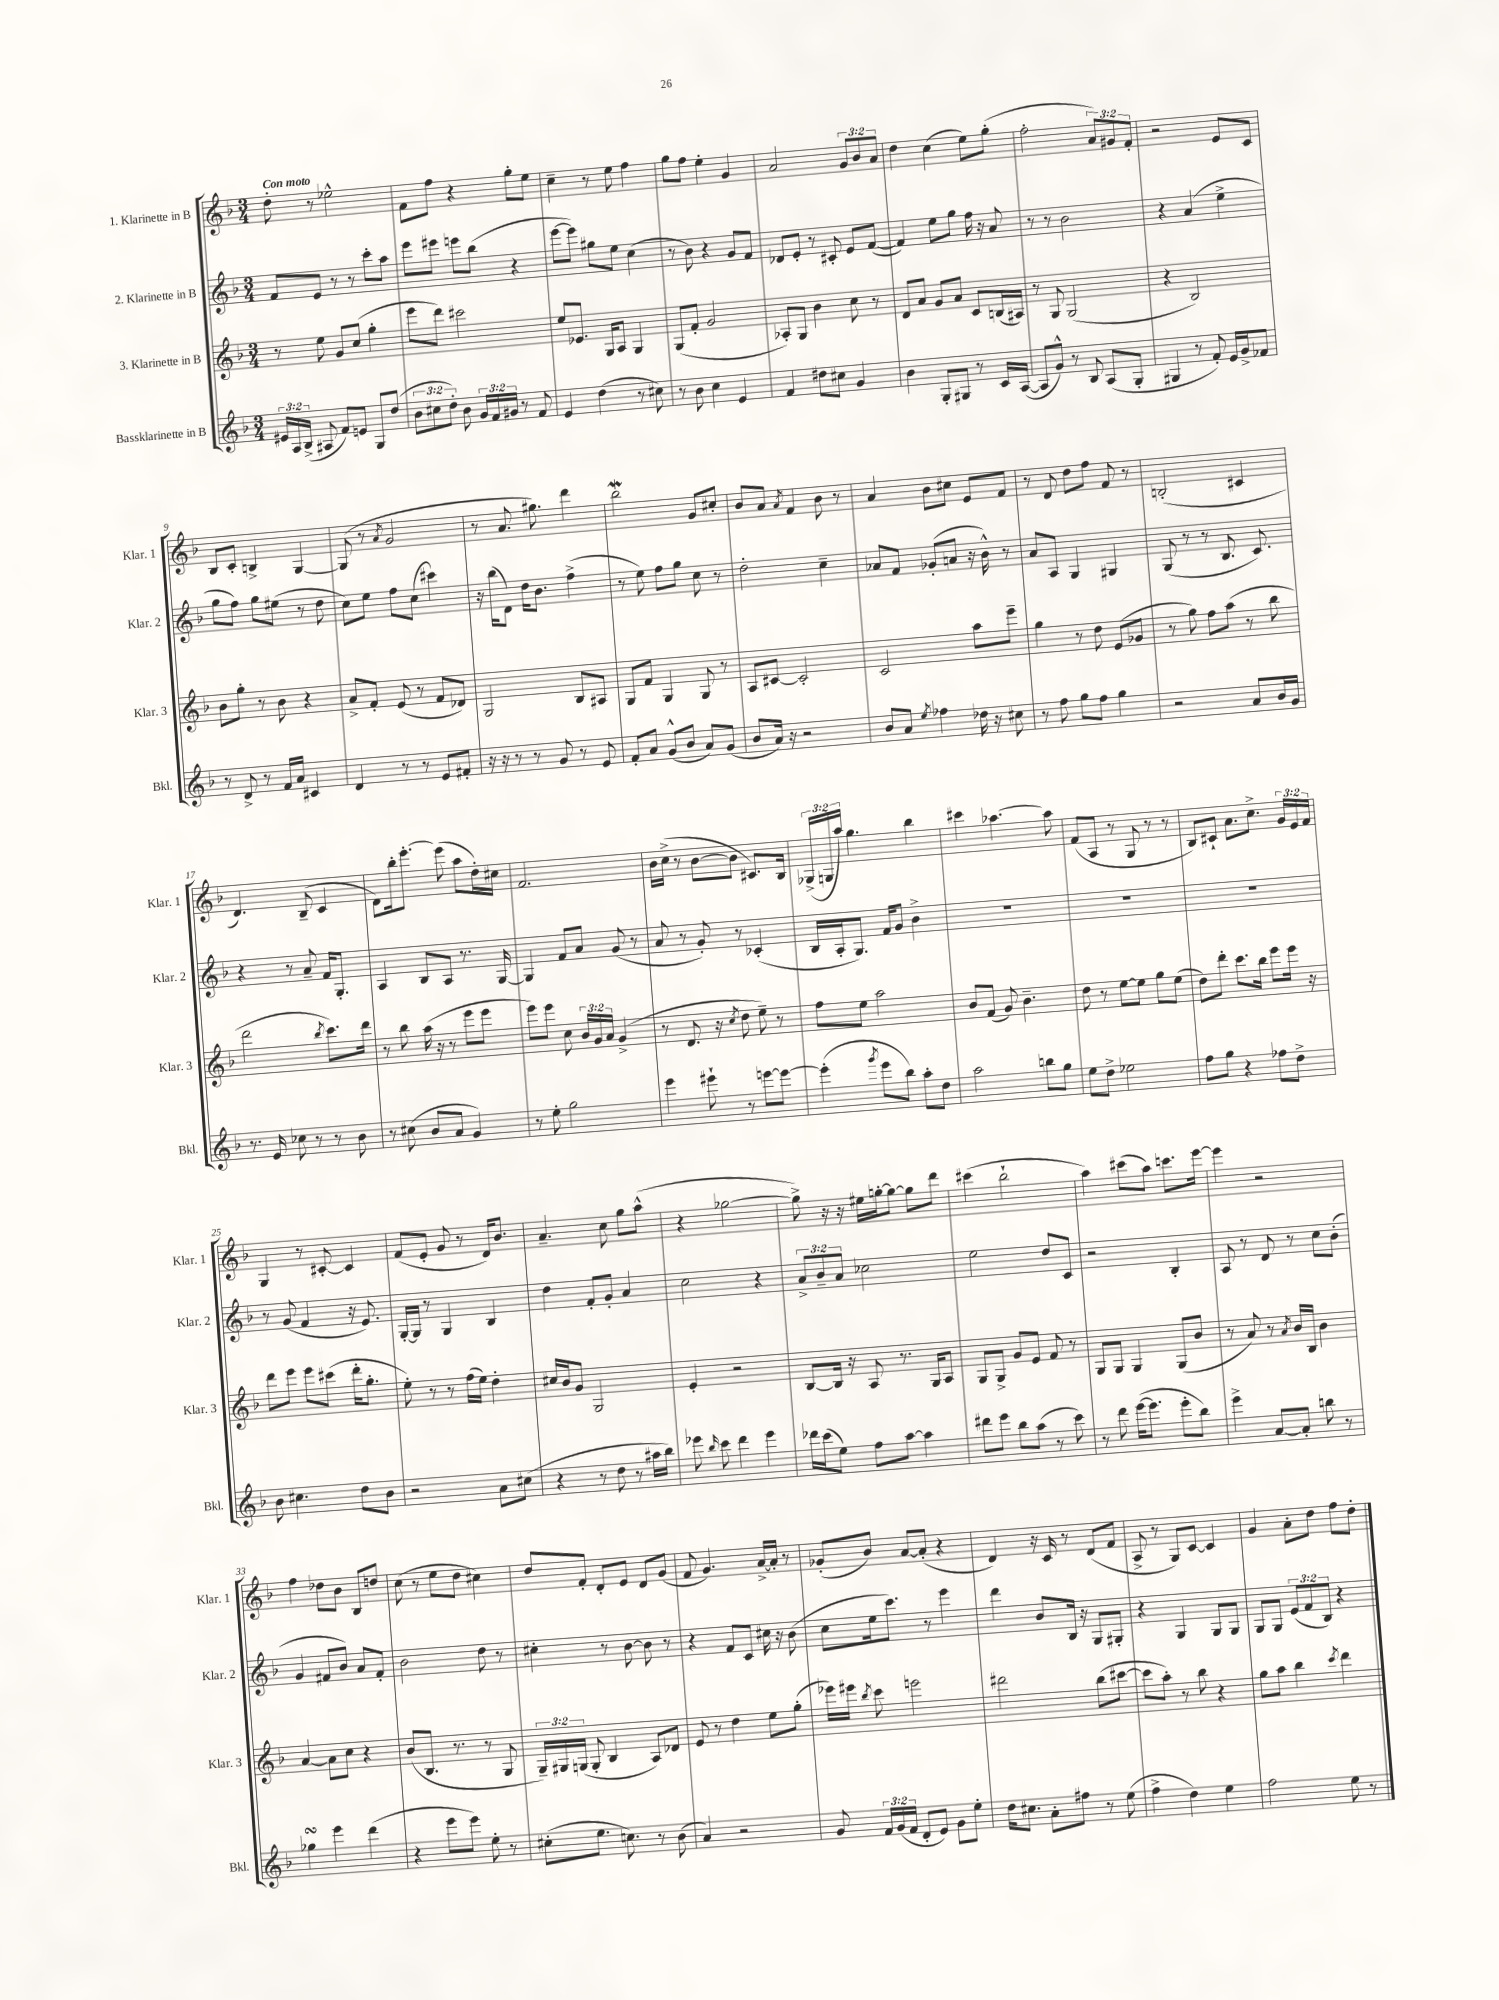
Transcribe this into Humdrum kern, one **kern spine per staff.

**kern	**kern	**kern	**kern
*staff4	*staff3	*staff2	*staff1
*clefG2	*clefG2	*clefG2	*clefG2
*k[b-]	*k[b-]	*k[b-]	*k[b-]
*M3/4	*M3/4	*M3/4	*M3/4
24e#/LL	8r	8f/L	8dd'\
24A/	.	.	.
(24B-^/JJ	.	.	.
8A#/	8ee\	8e/J	8r
8f/L)	8g/L	8r	2ee-^^\
8e/J	(8cc/J	8r	.
8G/L	4gg'\	8ccc'\L	.
(8dd/J	.	8aa\J	.
=	=	=	=
12b-\L	8eee\L	8eee\L	8f\L
12cc#\	.	.	.
.	8ddd\J)	8eee#\J	8ff\J
12dd'\J)	.	.	.
8b-\	2ccc#\	8eee\L	4r
24g/LL	.	(8bb-\J	.
24f/	.	.	.
24g#/JJ	.	.	.
8r	.	4r	8gg'\L
8f/	.	.	8ee\J
=	=	=	=
4e/	8ee/L	[8eee\L	4cc~\
.	8.e-/J	8eee\]J)	.
(4dd\	.	8gg#\L	8r
.	16G/LK	.	.
.	8A/J	8ee\J	8ee\
8r	4G/	(4cc\	4ff\
8cc#\)	.	.	.
=	=	=	=
8r	(8G/L	8r	8gg\L
8b-\	8f'/J	8b-\)	8ff\J
4cc\	2g/	4r	4ee'\
4e/	.	8g/L	4g/
.	.	8f/J	.
=	=	=	=
4f/	8A-'/L)	8d-/L	2a/
.	8G/J	8e'/J	.
8dd#\L	4b-\	8r	.
8cc#\J	.	8c#'/	.
4g/	8cc\	8e/L	12g/L
.	.	.	12b-/
.	8r	([8f/J	.
.	.	.	12a/J
=	=	=	=
4b-\	8d/L	4f/])	4dd\
.	8a/J	.	.
8G'/L	8g/L	8ee\L	(4cc\
8G#/J	8a/J	8gg\J	.
8r	8c/L	16ff\	8ee\L)
.	.	16r	.
16c/LL	(16B/L	8a/	(8gg'\J
([16A/JJ	16A#/JJ)	.	.
=	=	=	=
8A/]L	8r	8r	2ff'\
8g^^/J)	8G/	8r	.
8r	(2G/	2b-\	.
8B-/	.	.	.
(8A/L	.	.	12a/L)
.	.	.	12g#/
8G'/J	.	.	.
.	.	.	12f'/J
=	=	=	=
4G#/	4r	4r	2r
8r	2B-/)	(4a/	.
8f'/)	.	.	.
16e/LL	.	4ee^\	8e/L
16g^/J	.	.	.
8f-/J	.	.	8c/J
=	=	=	=
8r	8b-\L	8gg\L	8B-/L
8d^/	8gg'\J	8ff\J)	8c'/J
8r	8r	8gg\L	4B^/
16f/LL	8b-\	(8ee#\J	.
16a/JJ	.	.	.
4c#/	4r	8r	[4G/
.	.	8dd\	.
=	=	=	=
4d/	8a^/L	8cc\L)	(8G/]
.	8f'/J	8ee\J	8r
.	.	.	8qa/
8r	(8e/	8ff\L	2g/
8r	8r	(8cc\J	.
8e/L	8f/L	4ccc#\)	.
8f#'/J	8d-/J)	.	.
=	=	=	=
16r	2G/	16r	8r
16r	.	(16bb-\LK	.
8r	.	8d\J)	8.a/
8r	.	16dd\LK	.
.	.	8.b-\J	8.gg#\)
8g/	.	.	.
8r	8B-/L	(4ff^\	4ddd\
8e/	8A#/J	.	.
=	=	=	=
8f'/L	8G/L	8r	2bb-\
8a/J	8f/J	8ee\)	.
(8g^^/L	4G/	8ff\L	.
8b-/J	.	8gg\J	.
8a/L)	8G/	8cc\	8g/L
(8g/J	8r	8r	8cc#'/J
=	=	=	=
8b-/L	8A/L	2dd'\	8b-/L
16a/Jk)	[8c#/J	.	8a/J
16r	.	.	.
.	.	.	8qa/
2r	2c#'/]	.	4f/
.	.	4cc~\	8b-\
.	.	.	8r
=	=	=	=
8b-/L	2c/	8a-/L	4a/
8a/J	.	8f/J	.
8qee/	.	.	.
4ff-\	.	(8g-'/L	8b-\L
.	.	8a/J	8cc#\J
16dd-\	8aa\L	16r	8e/L
16r	.	16b-^^\)	.
8cc#\	8eee~\J	8r	8f/J
=	=	=	=
8r	4gg\	8a/L	8r
8ff\	.	8A/J	8d/
8gg\L	8r	4G/	8dd\L
8ff\J	8dd\	.	8ff\J
4gg\	(8e/L	4G#/	8f/
.	8g-/J	.	8r
=	=	=	=
2r	8r	(8G/	(2B'/
.	8gg\)	8r	.
.	8ff\L	8r	.
.	(8aa\J	8.B-/	.
8a/L	8r	.	4c#/
.	.	8.c/)	.
16b-/L	8bb-\	.	.
16g/JJ	.	.	.
=	=	=	=
8.r	2ddd\	4r	4.d/)
16e/	.	.	.
8cc-\	.	8r	.
8r	.	8a~/	(8B-~/
.	8qbb-/	.	.
8r	8.ccc\L)	16f/LK	4c/
.	.	8.G'/J	.
8b-\	.	.	.
.	16ddd\Jk	.	.
=	=	=	=
8r	8r	4A/	8d\L)
(8cc#\	8bb-\	.	16bb-'\k
.	.	.	[8.eee'\J
8b-/L	(16aa\	8B-/L	.
.	16r	.	.
8a/J	8r	8A/J	(8eee\]
4g/)	8eee\L	8.r	8aa\L
.	8eee\J	.	16dd'\L)
.	.	[16G/	16cc#\JJ
=	=	=	=
8r	8eee\L)	4G/]	2.f/
8ee'\	8eee\J	.	.
2gg\	8cc\	8f/L	.
.	24b-/LL	8a/J	.
.	24g/	.	.
.	24a/JJ	.	.
.	(4g^/	(8g/	.
.	.	8r	.
=	=	=	=
4eee\	8r	8a/	16b-\LL
.	.	.	(16cc^\JJ
.	8.d/	8r	8r
8eee#`\	.	8g'/)	[8b-\L
.	16r	.	.
.	8qcc/	.	.
8r	8dd\	8r	8b-\]J
[8eee\L	8ee~\)	(4c-'/	8.c#/L)
8eee\_J	8r	.	.
.	.	.	16B-/Jk
=	=	=	=
(4eee'\]	8ff\L	16B-/LL	(24G-^/LL
.	.	.	24G/
.	.	16A'/J	.
.	.	.	24aa/JJ)
.	8ee\J	8.G/J)	4.gg\
8qggg/	.	.	.
8eee\L	2aa\	.	.
.	.	16f/LK	.
8bb-\J)	.	8g/J	.
8aa'\L	.	4b-^\	4bb-\
8dd\J	.	.	.
=	=	=	=
2aa\	8b-/L	2.r	4ccc#\
.	(8f/J	.	.
.	8g/)	.	[4.aa-\
.	4.b-~\	.	.
8bb\L	.	.	.
8gg\J	.	.	8aa-\]
=	=	=	=
8ee\L	8dd\	2.r	(8f/L
8dd^\J	8r	.	8A/J
2ee-\	[8ee\L	.	8r
.	8ee\]J	.	8G/
.	8gg\L	.	8r
.	(8ee\J	.	8r
=	=	=	=
8ff\L	8dd\L)	2.r	8B-/L)
8gg\J	8ddd'\J	.	8c#`/J
4r	8.ccc\L	.	8.a\L
.	16bb-\Jk	.	8.cc^\J
8ff-\L	8eee\L	.	.
8dd^\J	16eee\Jk	.	24g/LL
.	.	.	24e/
.	16r	.	.
.	.	.	24f/JJ
=	=	=	=
8b-\	8ddd\L	8r	4G/
4.cc#\	8eee\J	(8g/	.
.	8eee\L	4f/	8r
.	(8ccc#\J	.	[8c#'/
8dd\L	16ddd'\LK	16r	4c#/]
.	8.gg'\J	8.e/)	.
8b-\J	.	.	.
=	=	=	=
2r	8ee'\)	[16G'/LL	(8f/L
.	.	16G/]JJ	.
.	8r	8r	8e'/J
.	8r	4G/	8g/
.	(16ff\LL	.	8r
.	16ee\JJ)	.	.
8a\L	4dd'\	4B-/	16d/LK)
.	.	.	8.b-/J
(8cc#\J	.	.	.
=	=	=	=
4r	16cc#/LL	4dd\	4.a~/
.	16b-/J	.	.
.	8g/J	.	.
8r	2G/	8f'/L	.
8dd\	.	8g'/J	8cc\
8r	.	4a/	8gg\L
16aa#\LL	.	.	(8aa^^\J
16bb-\JJ)	.	.	.
=	=	=	=
8eee-\	4e'/	2cc\	4r
16qqbb-/	.	.	.
8ccc\	.	.	.
4ddd\	2r	.	[2gg-\
4eee-\	.	4r	.
=	=	=	=
16ddd-\LL	[8B-/L	12a^/L	8gg-^\])
(16ccc\J	.	.	.
.	.	12b-~/	.
8ee\J)	16B-/]Jk	.	16r
.	.	12a/J	.
.	16r	.	16r
8ff\L	8A/	2cc-\	16ee#\LL
.	.	.	[16gg'\J
[8aa\J	8.r	.	8gg\_J
4aa\]	.	.	8gg\]L
.	16G/LK	.	.
.	8A/J	.	8ddd\J
=	=	=	=
8ddd#\L	8G/L	2ee\	(4ccc#\
8eee\J	8G^/J	.	.
8bb-\L	8g/L	.	2bb-`\
(8aa\J	8e/J	.	.
8r	8f/	8dd/L	.
8ccc\)	8r	8c/J	.
=	=	=	=
8r	8G/L	2r	4aa\)
8ddd\	8G/J	.	.
([16eee\LK	4G/	.	(8ccc#\L
8.eee\]J	.	.	.
.	.	.	8aa\J)
8eee'\L	(8G/L	4B-'/	8.ccc\L
8bb-\J)	8b-/J	.	.
.	.	.	[16eee\Jk
=	=	=	=
4eee^\	8r	8A/	4eee\]
.	8a/)	8r	.
[8a/L	8r	8d/	2r
.	8qa/	.	.
8a'/]J	16b-/LL	8r	.
.	16B-/JJ	.	.
8bb\	4b-\	8cc\L	.
8r	.	(8b-'\J	.
=	=	=	=
4gg-\	[4a/	4g/	4ff\
4eee\	8a\]L	8f#/L	8dd-\L
.	8cc\J	8b-/J)	8b-\J
(4ddd\	4r	8a/L	8B-/L
.	.	8f#'/J	8dd/J
=	=	=	=
4r	(8b-/L	2b-\	(8cc\
.	8.B-/J	.	8r
8eee\L	.	.	8ee\L
.	8.r	.	.
8eee\J)	.	.	8dd\J
8ee'\	8r	8dd\	4cc#\)
8r	8G/	8r	.
=	=	=	=
(8cc#'\L	24G~/LL)	4cc#'\	8dd/L
.	24G#/	.	.
.	(24G/JJ	.	.
8.ee\J	8G'/	.	8f'/J
.	4B-/	8r	8d'/L
8.cc\)	.	.	.
.	.	[8b-\	8e/J
8r	8A/L)	8b-\]	8d/L
(8b-\	8d-/J	8r	(8g/J
=	=	=	=
4a/)	8e/	4r	8f/
.	8r	.	4.g/)
2r	4dd\	8f/L	.
.	.	8c/J	.
.	8ee\L	16cc#\	[16a^/LL
.	.	16r	16a'/]JJ
.	(8gg'\J	(8b-\	8r
=	=	=	=
8g/	16eee-\LL)	8cc\L	(8g-'/L
.	16eee#\JJ	.	.
.	8qbb-/	.	.
24f/LL	8ccc\	16ee\k	8b-/J)
(24g/	.	.	.
.	.	8.ccc\J)	.
24f/JJ	.	.	.
8d'/L	2eee\	.	[8a/L
8e/J)	.	8r	(8a'/]J
8g\L	.	4eee\	4r
8ee'\J	.	.	.
=	=	=	=
16dd\LK	2ddd#\	4ddd\	4d/)
8.cc#\J	.	.	.
8a'\L	.	8b-/L	16r
.	.	.	16c/
8ff#\J	.	16B-/Jk	8r
.	.	16r	.
8r	(8bb-\L	8G/L	(8d/L
(8ee\	[8ccc#\J	8G#'/J	8f/J
=	=	=	=
4ff^\	8ccc#\]L	4r	8A^/
.	8aa'\J)	.	8r
4dd\)	8r	4G/	8G/L)
.	8bb-\	.	[8c/J
4ee\	4r	8G/L	4c/]
.	.	8G/J	.
=	=	=	=
2ff\	8gg\L	8G/L	4g/
.	8aa\J	8G/J	.
.	4bb-\	(12e/L	8a'\L
.	.	12f/	.
.	.	.	8dd\J
.	.	12B-/J)	.
.	8qccc/	.	.
8ee\	4ddd\	4r	8ff\L
8r	.	.	8dd'\J
==	==	==	==
*-	*-	*-	*-
